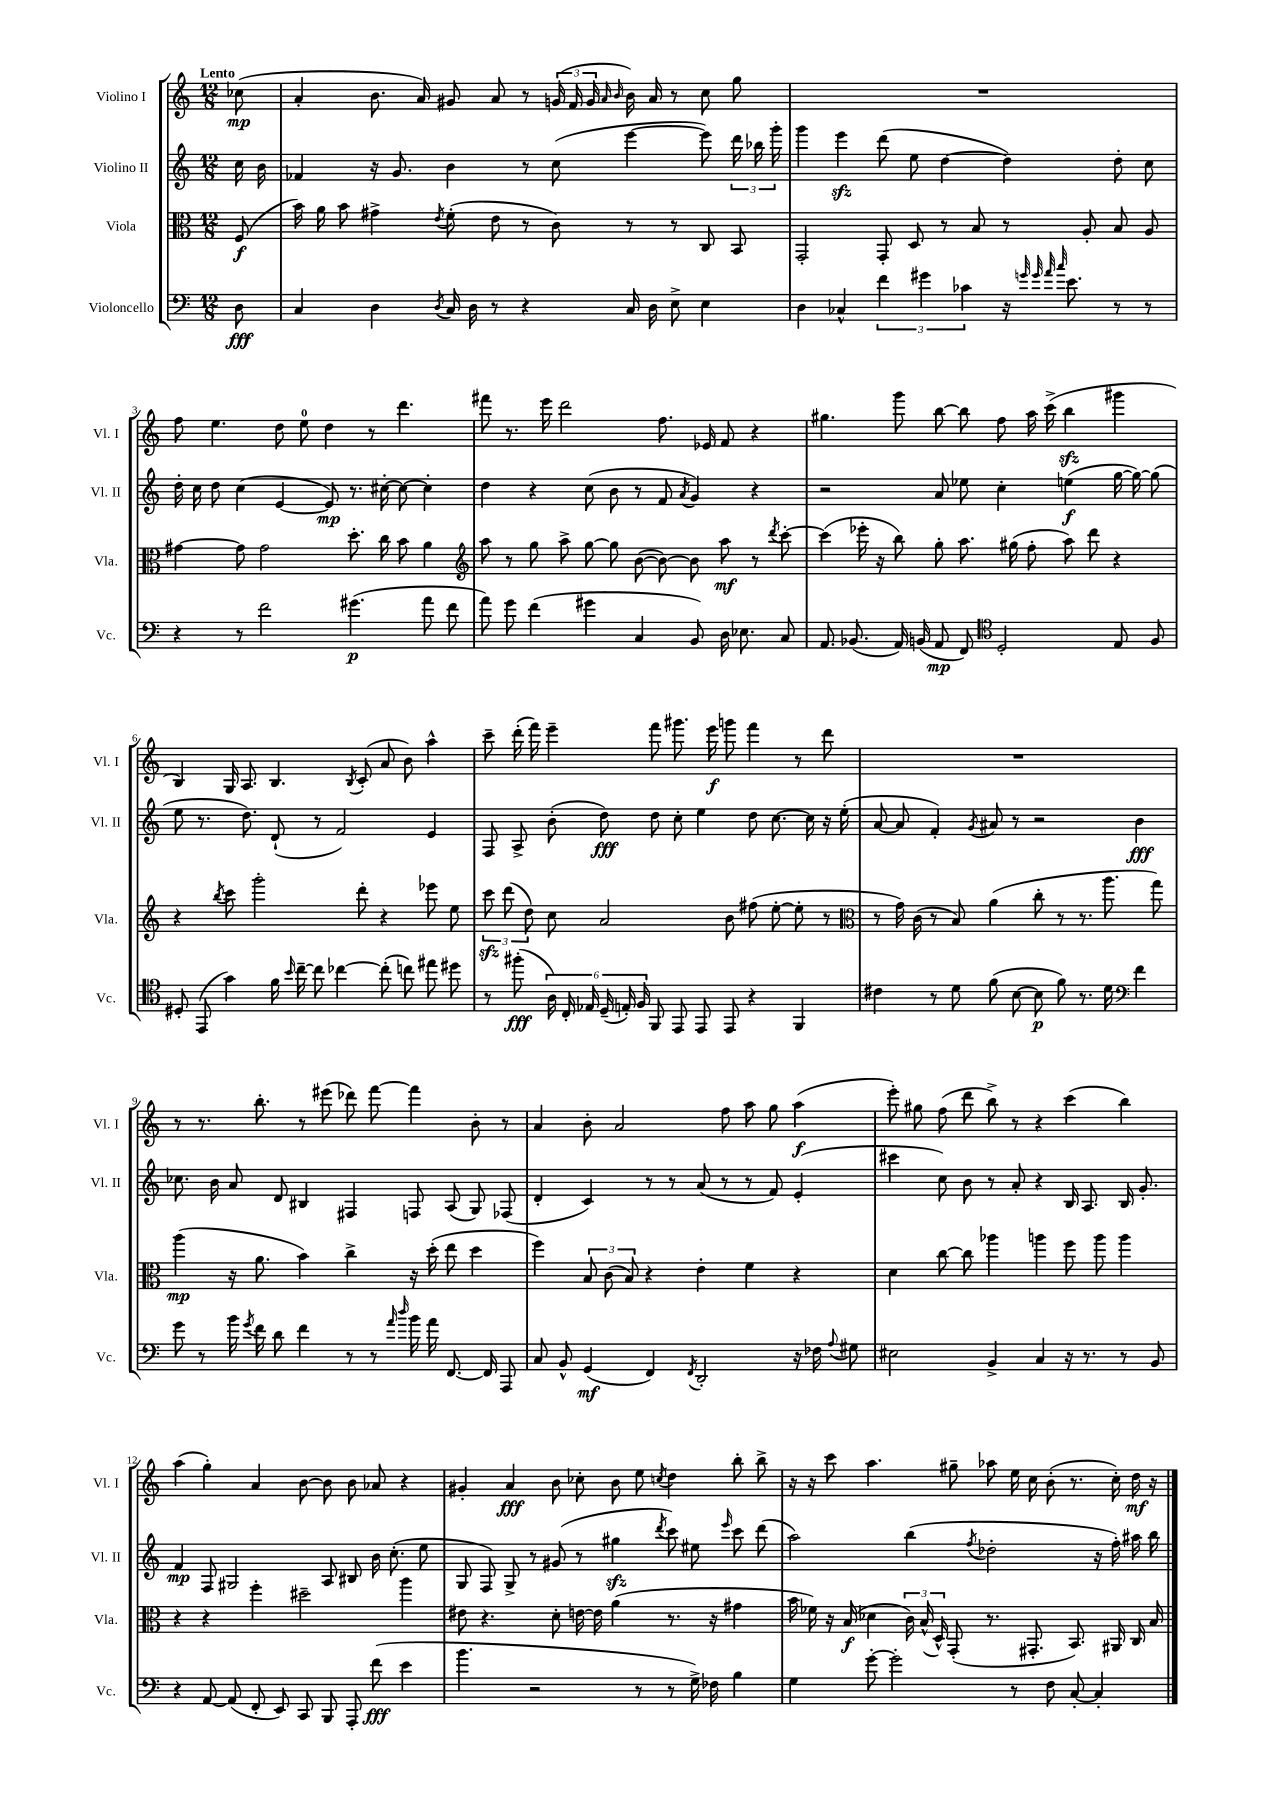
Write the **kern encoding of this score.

**kern	**kern	**kern	**kern
*staff4	*staff3	*staff2	*staff1
*clefF4	*clefC3	*clefG2	*clefG2
*k[]	*k[]	*k[]	*k[]
*M12/8	*M12/8	*M12/8	*M12/8
8D	(8F	16cc	(8cc-
.	.	16b	.
=	=	=	=
4C	16b)	4f-	4a'
.	16a	.	.
.	8b	.	.
4D	4g#^	16r	8.b
.	.	8.g	.
.	.	.	16a)
8qD	8qe	.	.
16C	(8f'	4b	8g#
16D	.	.	.
8r	8e	.	8a
4r	8r	8r	8r
.	8c)	(8cc	(24g
.	.	.	24f
.	.	.	24g
.	.	.	16qqa
.	.	.	16qqb
16C	8r	[4eee	16b)
16D	.	.	16a
8E^	8r	.	8r
4E	8C	8eee])	8cc
.	8BB	24ddd	8gg
.	.	24bb-	.
.	.	24ggg'	.
=	=	=	=
4D	2GG'	4ggg	1.r
4C-^^	.	4eee	.
6f	8GG'	(8ddd	.
.	8D	8ee	.
6g#	.	.	.
.	8r	[4dd	.
6c-	.	.	.
.	8B	.	.
16r	8r	4dd])	.
32qqg	.	.	.
32qqg	.	.	.
32qqa	.	.	.
32qqcc	.	.	.
8.e	.	.	.
.	8A'	.	.
8r	8B	8dd'	.
8r	8A	8cc	.
=	=	=	=
4r	[4g#	16dd'	8ff
.	.	16cc	.
.	.	8dd	4.ee
8r	8g#]	(4cc	.
2f	2g#	.	.
.	.	[4e	8dd
.	.	.	8ee
.	.	8e])	4dd
(4.g#	8.dd'	8.r	.
.	.	.	8r
.	16cc	[16cc#'	.
.	8b	8cc#_	4.ddd
8a	4a	4cc#']	.
8f	.	.	.
=	=	=	=
*	*clefG2	*	*
8a)	8aa	4dd	8fff#
8g	8r	.	8.r
(4f	8gg	4r	.
.	.	.	16eee
.	8aa^	.	2ddd
4g#	[8gg	(8cc	.
.	8gg]	8b	.
4C	([8b	8r	.
.	8b_)	8f	8.ff
.	.	8qa	.
8BB)	8b]	4g)	.
.	.	.	16e-
16D	8aa	.	8f
8.E-	.	.	.
.	8r	4r	4r
.	8qddd	.	.
8C	[8ccc'	.	.
=	=	=	=
8.AA	(4ccc]	2r	4.gg#
(8.BB-	.	.	.
.	16eee-'	.	.
.	16r	.	.
16AA)	8bb)	.	8ggg
(16BB	.	.	.
8AA	8gg'	8a	[8bb
8FF)	8.aa	8ee-	8bb]
*clefC4	*	*	*
2D'	.	4cc'	8ff
.	(16gg#	.	.
.	8ff'	.	16aa
.	.	.	(16ccc^
.	8aa)	(4ee	4bb
.	8ddd	.	.
8E	4r	[16gg	4ggg#
.	.	16gg_)	.
8F	.	(8gg]	.
=	=	=	=
8D#'	4r	8ee	4B)
(8EE	.	8.r	.
.	8qbb	.	.
4g)	8ccc	.	16G
.	.	8.dd)	8.A
.	2ggg'	.	.
16f	.	(8d`	4.B
16qqb	.	.	.
[16cc~	.	.	.
8cc]	.	8r	.
[4cc-	.	2f)	.
.	.	.	8qB
.	8ddd'	.	(8c'
(8cc-']	4r	.	8a
8cc)	.	.	8b)
8ee#	8eee-	4e	4aa^^
8dd#	8ee	.	.
=	=	=	=
8r	12ccc	8F	8ccc~
.	(12ddd	.	.
(8ff#'	.	8A^	(16ddd'
.	12dd)	.	.
.	.	.	16fff)
24A)	8cc	(8b'	4eee~
24C'	.	.	.
24E-	.	.	.
(24D~	2a	8dd)	.
24E')	.	.	.
24F	.	.	.
8FF	.	8dd	8fff
8EE	.	8cc'	8.ggg#
8EE	.	4ee	.
.	.	.	16eee
8EE	8b	.	8ggg
4r	(8ff#	8dd	4fff
.	[8ee'	[8.cc	.
4FF	8ee']	.	8r
.	.	16cc]	.
.	8r	16r	8ddd
.	.	(16ee'	.
=	=	=	=
*	*clefC3	*	*
4c#	8r	[8a	1.r
.	16g)	8a]	.
.	(16c	.	.
8r	8r	4f')	.
8d	8B)	.	.
.	.	8qg	.
(8f	(4a	8a#	.
[8B	.	8r	.
8B]	8cc'	2r	.
8f)	8r	.	.
8.r	8.r	.	.
16d	8.aa	.	.
*clefF4	*	*	*
4f	.	4b	.
.	8gg)	.	.
=	=	=	=
8g	(4aa	8.cc-	8r
8r	.	.	8.r
.	.	16b	.
16b	16r	8a	.
8qg	.	.	.
16f	8.a	.	8.bb'
8d	.	8d	.
4f	4b)	4B#	8r
.	.	.	(8eee#
8r	4cc^	4F#	8ddd-)
8r	.	.	[8fff
16qqa	.	.	.
16qqdd	.	.	.
16b	16r	8F	4fff]
16a	(16dd'	.	.
[8.FF	8ee	(8A	.
.	4dd	8G)	8b'
16FF]	.	.	.
8AAA	.	(8F-	8r
=	=	=	=
8C	4ff)	4d'	4a
8BB^^	.	.	.
(4GG	12B	4c)	8b'
.	(12c	.	.
.	.	.	2a
.	12B)	.	.
4FF)	4r	8r	.
.	.	8r	.
8qFF	.	.	.
2DD'	4e'	(8a	.
.	.	8r	8ff
.	4f	8r	8aa
.	.	8f)	8gg
16r	4r	(4e'	(4aa
16F-	.	.	.
8qqA	.	.	.
8G#	.	.	.
=	=	=	=
2E#	4d	4ccc#	8eee')
.	.	.	8gg#
.	[8cc	8cc)	(8ff
.	8cc]	8b	8ddd
4BB^	4aa-	8r	8bb^)
.	.	8a'	8r
4C	4aa	4r	4r
16r	8ff	16B	(4ccc
8.r	.	8.A	.
.	8aa	.	.
8r	4aa	16B	4bb)
.	.	8.g'	.
8BB	.	.	.
=	=	=	=
4r	4r	4f	(4aa
[8AA	4r	8F	4gg')
(8AA]	.	2G#	.
8FF'	4ff'	.	4a
8EE)	.	.	.
8CC	2dd#~	.	[8b
8BBB	.	8A	8b]
8AAA'	.	8B#	8b
(8f	.	16b	8a-
.	.	(8.cc'	.
4e	4aa	.	4r
.	.	8ee	.
=	=	=	=
4.b	8e#	8G	4g#'
.	4.r	8F)	.
.	.	8G^	4a
2r	.	8r	.
.	8d'	(8g#	8b
.	[16e	8r	8cc-'
.	16e]	.	.
.	(4a	4gg#	8b
8r	.	.	8ee
.	.	8qddd	8qcc
8r	8.r	8ccc)	4dd
16G^)	.	8ee#	.
16F-	16r	.	.
.	.	16qqeee	.
4B	4g#	8ccc	8bb'
.	.	(8ddd	8bb^
=	=	=	=
4G	16b	2aa)	16r
.	16f-)	.	16r
.	16r	.	8ccc
.	(16B	.	.
[8g'	4d-	.	4.aa
2g']	.	.	.
.	24c)	(4bb	.
.	(24B^^	.	.
.	24D^^)	.	.
.	(8GG'	.	8gg#~
.	.	8qff	.
.	8.r	2dd-'	8aa-
8r	.	.	16ee
.	8.GG#'	.	16cc
8F	.	.	(8b'
[8C'	8.BB)	.	8.r
4C']	.	16r	.
.	16AA#	16ff')	16cc')
.	16C	16aa#	16dd
.	16B	16bb	16r
==	==	==	==
*-	*-	*-	*-
